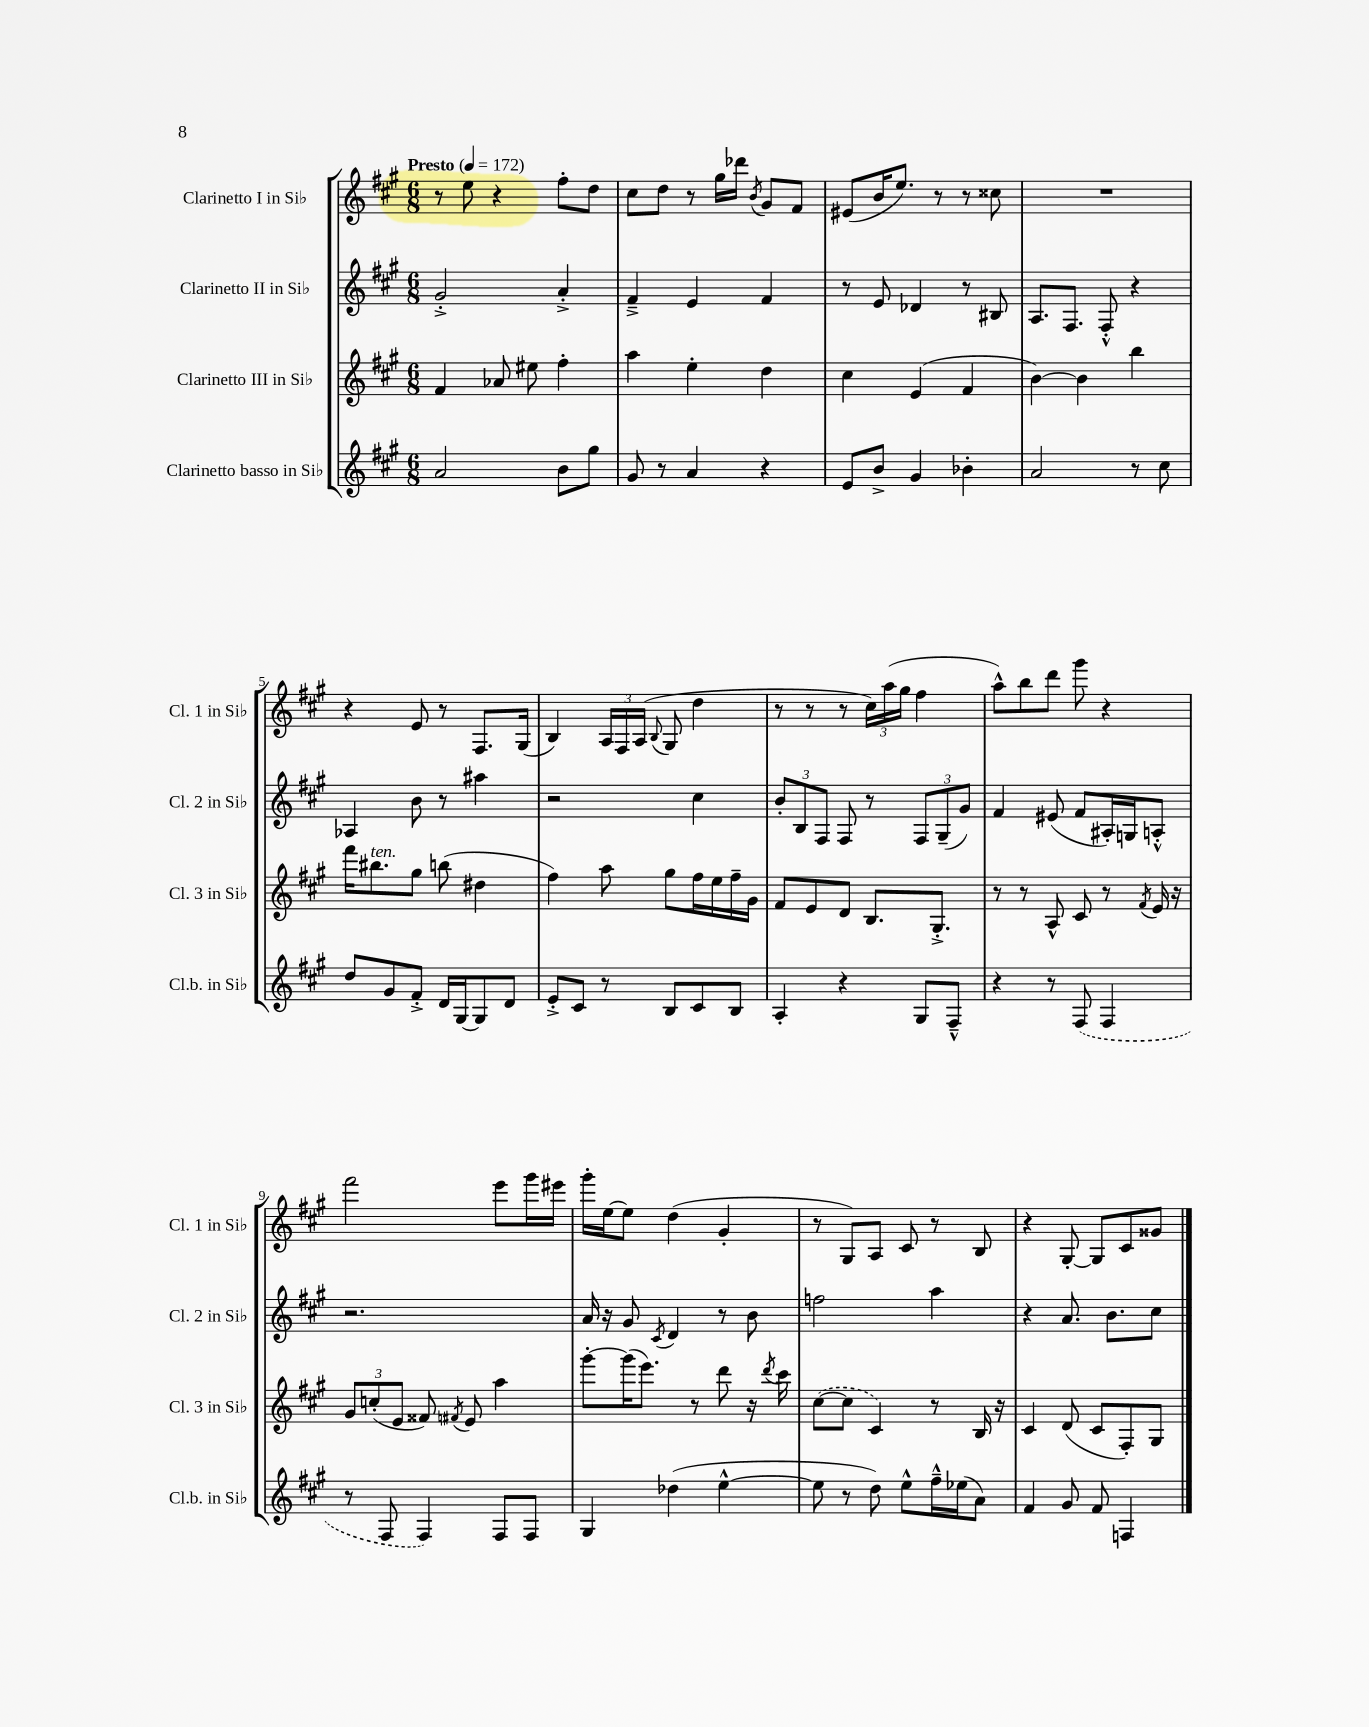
<<
\new StaffGroup <<
\new Staff = "s0" \with { instrumentName = "Clarinetto I in Sib" shortInstrumentName = "Cl. 1 in Sib" } {
    \clef treble \key a \major \numericTimeSignature \time 6/8 \tempo "Presto" 4 = 172
    \autoBeamOff r8 e''8 r4 fis''8[-. d''8] |
    cis''8[ d''8] r8 gis''16[ des'''16] \acciaccatura { b'8 } gis'8[ fis'8] |
    eis'8[( b'16 e''8.]) r8 r8 cisis''8 |
    R2. |
    r4 e'8 r8 fis8.[ gis16]( |
    b4) \tuplet 3/2 { a16[ fis16 a16]( } \appoggiatura { b8 } gis8 d''4 |
    r8 r8 r8 \tuplet 3/2 { cis''16[) a''16( gis''16] } fis''4 |
    a''8[-^) b''8 d'''8] gis'''8 r4 |
    fis'''2 e'''8[ gis'''16 eis'''16] |
    gis'''16[-. e''16~ e''8] d''4( gis'4-. |
    r8 gis8[) a8] cis'8 r8 b8 |
    r4 gis8~-. gis8[ cis'8 gisis'8] \bar "|." |
}
\new Staff = "s1" \with { instrumentName = "Clarinetto II in Sib" shortInstrumentName = "Cl. 2 in Sib" } {
    \clef treble \key a \major \numericTimeSignature \time 6/8
    \autoBeamOff gis'2-.-> a'4-.-> |
    fis'4---> e'4 fis'4 |
    r8 e'8 des'4 r8 bis8 |
    a8.[ fis8.] fis8-.-^ r4 |
    aes4 b'8 r8 ais''4 |
    r2 cis''4 |
    \tuplet 3/2 { b'8[-. b8 fis8] } fis8 r8 \tuplet 3/2 { fis8[ gis8--( gis'8]) } |
    fis'4 eis'8( fis'8[ ais16-.) g16 a8]-.-^ |
    r2. |
    a'16 r16 gis'8 \acciaccatura { cis'8 } d'4 r8 b'8 |
    f''2 a''4 |
    r4 a'8. b'8.[ cis''8] \bar "|." |
}
\new Staff = "s2" \with { instrumentName = "Clarinetto III in Sib" shortInstrumentName = "Cl. 3 in Sib" } {
    \clef treble \key a \major \numericTimeSignature \time 6/8
    \autoBeamOff fis'4 aes'8 eis''8 fis''4-. |
    a''4 e''4-. d''4 |
    cis''4 e'4( fis'4 |
    b'4~) b'4 b''4 |
    fis'''16[ bis''8.^\markup { \italic "ten." } gis''8] b''8( dis''4 |
    fis''4) a''8 gis''8[ fis''16 e''16 fis''16-- gis'16] |
    fis'8[ e'8 d'8] b8.[ gis8.]-.-> |
    r8 r8 a8-^ cis'8 r8 \acciaccatura { fis'8 } e'16 r16 |
    \tuplet 3/2 { gis'8[ c''8-.( e'8] } fisis'8) \acciaccatura { fis'8 } e'8 a''4 |
    gis'''8[~-. gis'''16( e'''8.]) r8 d'''8 r16 \acciaccatura { d'''8 } cis'''16 |
    \once \slurDashed cis''8[~( cis''8] cis'4) r8 b16 r16 |
    cis'4 d'8( cis'8[ fis8-.) gis8] \bar "|." |
}
\new Staff = "s3" \with { instrumentName = "Clarinetto basso in Sib" shortInstrumentName = "Cl.b. in Sib" } {
    \clef treble \key a \major \numericTimeSignature \time 6/8
    \autoBeamOff a'2 b'8[ gis''8] |
    gis'8 r8 a'4 r4 |
    e'8[ b'8]-> gis'4 bes'4-. |
    a'2 r8 cis''8 |
    d''8[ gis'8 fis'8]-.-> d'16[ gis16~ gis8 d'8] |
    e'8[-.-> cis'8] r8 b8[ cis'8 b8] |
    a4-. r4 gis8[ fis8]---^ |
    r4 r8 \once \slurDashed fis8( fis4 |
    r8 fis8 fis4) fis8[ fis8] |
    gis4 des''4( e''4~-^ |
    e''8 r8 d''8) e''8[-^ fis''16---^ ees''16( a'8]) |
    fis'4 gis'8 fis'8 f4 \bar "|." |
}
>>
>>
